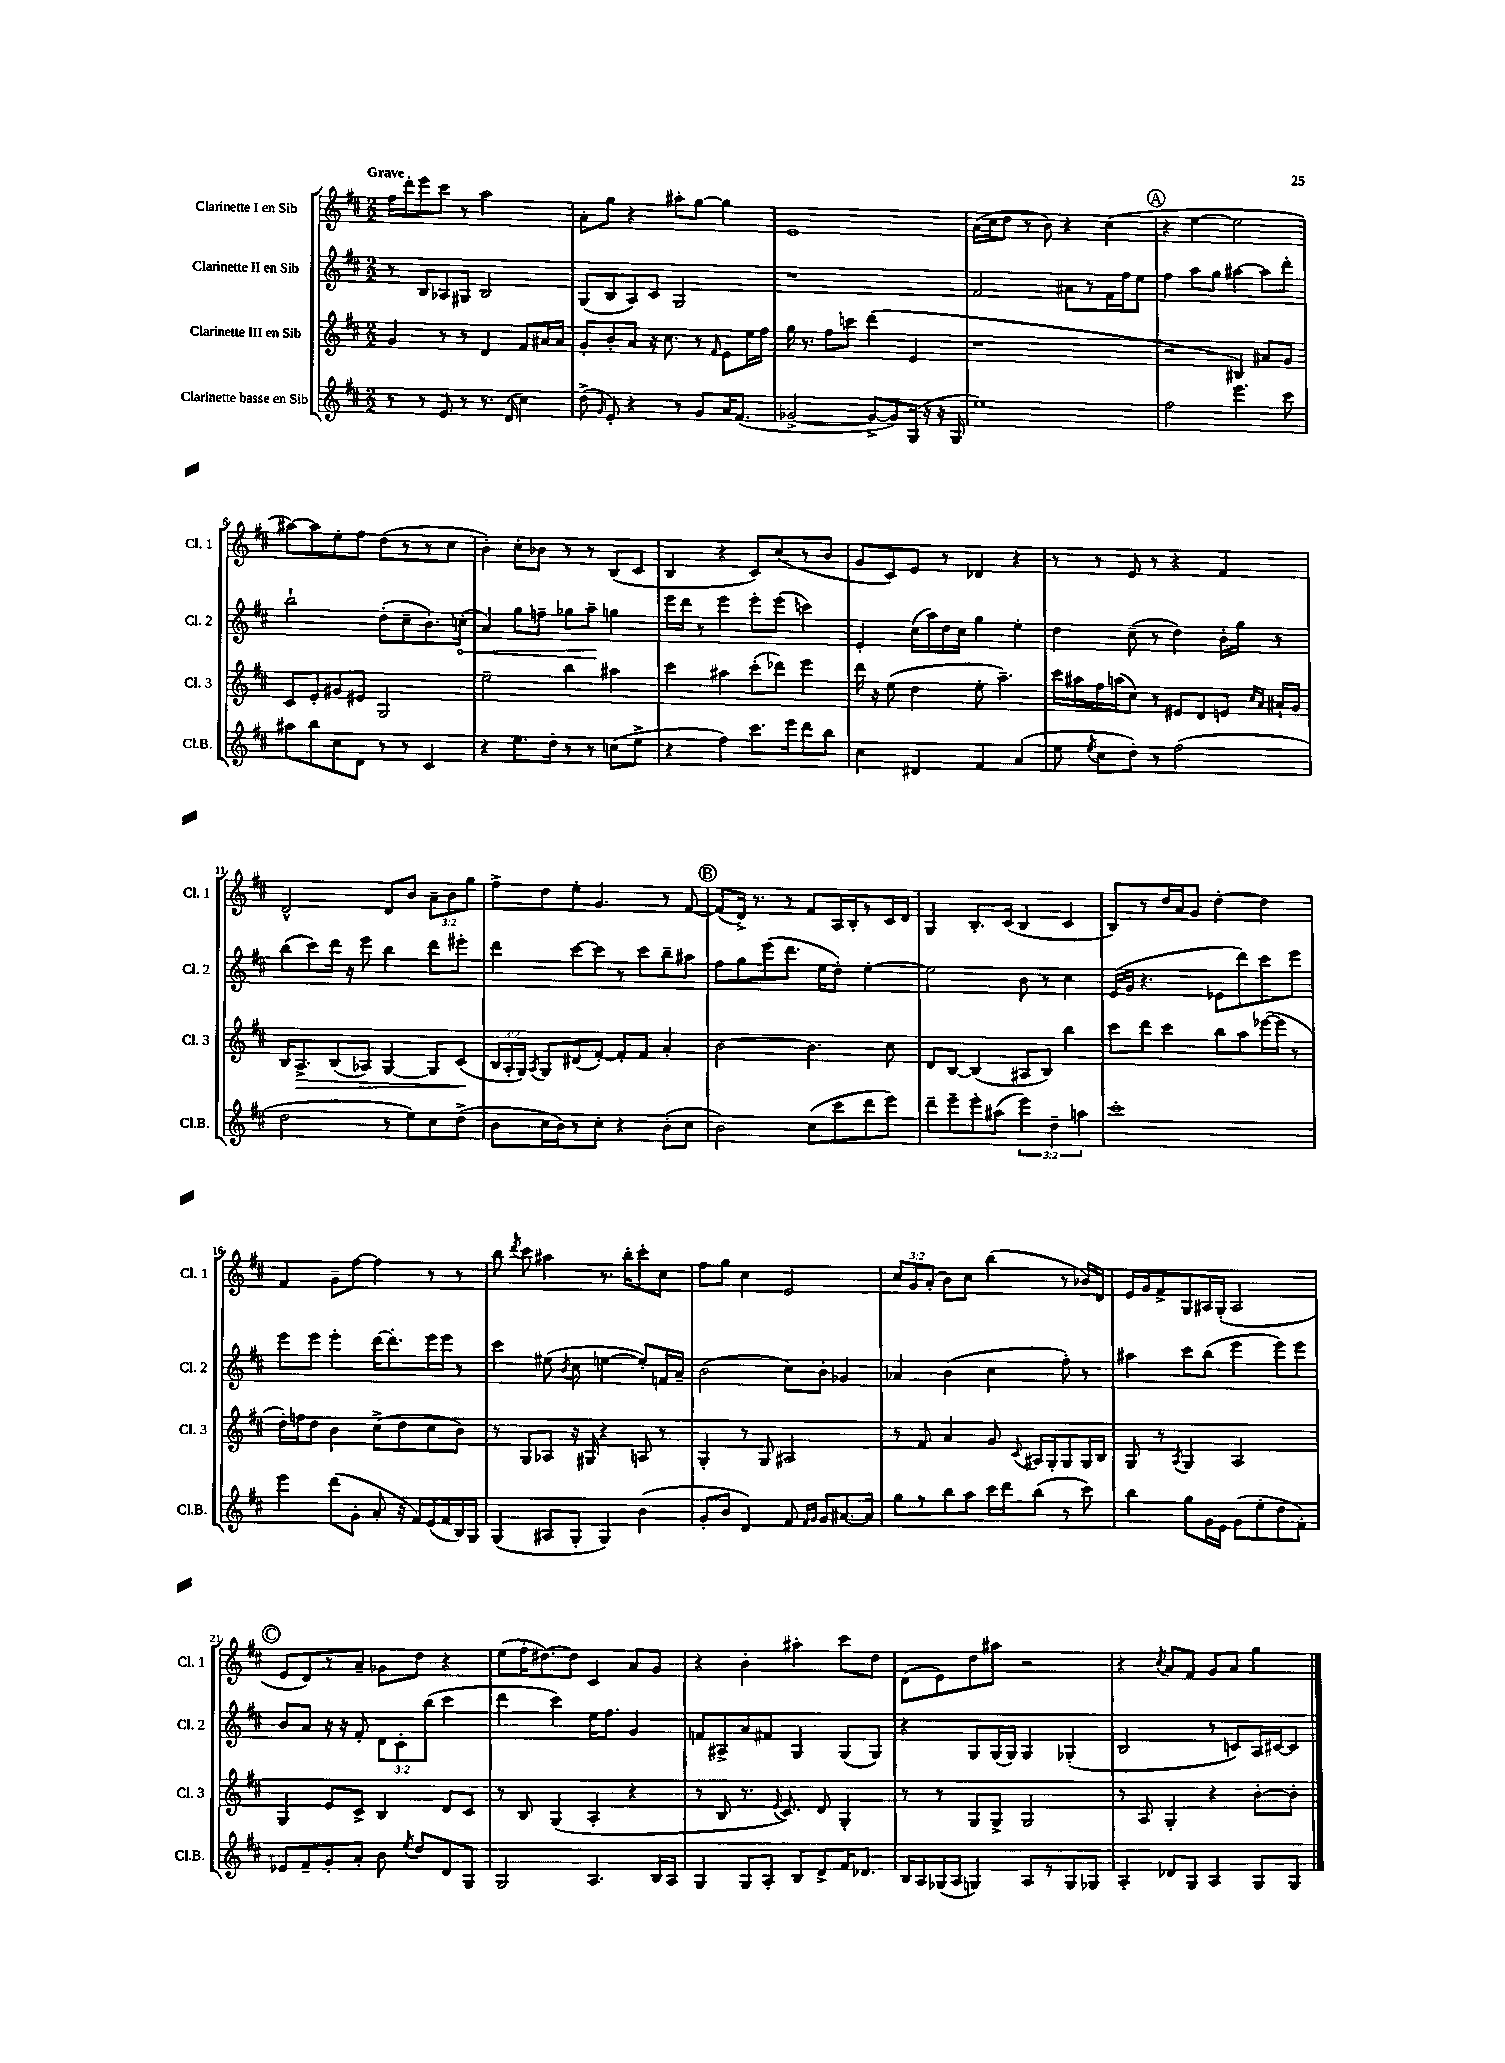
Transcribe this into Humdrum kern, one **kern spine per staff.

**kern	**kern	**kern	**kern
*staff4	*staff3	*staff2	*staff1
*clefG2	*clefG2	*clefG2	*clefG2
*k[f#c#]	*k[f#c#]	*k[f#c#]	*k[f#c#]
*M2/2	*M2/2	*M2/2	*M2/2
8r	4g/	8r	16ff#\LL
.	.	.	16ddd'\J
8r	.	8B/L	8eee\
8e/	8r	8A-/	8ccc#\J
8r	8r	8G#/J	8r
8.r	4d/	2B/	2aa\
(16d/	.	.	.
4cc#\)	8f#/L	.	.
.	16a#/L	.	.
.	16a#/JJ	.	.
=	=	=	=
(8dd^\	8g'/L	(8G/L	8a'\L
16qqg/	.	.	.
8e'/)	8b'/	8B/	8gg\J
4r	8a/J	8A/)	4r
.	16r	8c#/J	.
.	8.cc#\	.	.
8r	.	2G/	8aa#'\L
8g/L	8r	.	[8gg\J
.	16qqf#/	.	.
16a/K	8e\L	.	4gg\]
(8.f#/J	.	.	.
.	16ee\L	.	.
.	16ff#\JJ	.	.
=	=	=	=
[2g-^/	16gg\	1r	1e
.	8.r	.	.
.	8ff#\L	.	.
.	8ccc\J	.	.
8g-^/_L	(4ddd\	.	.
8g-/])	.	.	.
(16G/Jk	4e/	.	.
16r	.	.	.
16r	.	.	.
16G/	.	.	.
=	=	=	=
1ee)	1r	2f#/	(16a\LL
.	.	.	16cc#\J
.	.	.	8dd\J
.	.	.	8r
.	.	.	8b\)
.	.	8a#\L	4r
.	.	8r	.
.	.	16f#\L	(4cc#\
.	.	16ff#\J	.
.	.	8ee\J	.
=	=	=	=
2ff#\	2r	4ff#\	4r
.	.	8aa\L	[4ee\
.	.	8gg\J	.
4.eee\	4B#/)	[4aa#\	2ee\]
.	8a#/L	8aa#\]L	.
8ccc#\	8g/J	8ddd'\J	.
=	=	=	=
8aa#\L	8c#/L	2bb`\	[8aa#\L)
8bb\	8e'/	.	8aa#\]
8cc#\	8g#/	.	8ee'\
8d\J	8e#/J	.	8ff#\J
8r	2G/	(8dd'\L	(8dd\L
8r	.	8cc#~\	8r
4c#/	.	8.b'\)	8r
.	.	.	8cc#\J
.	.	(16cc'\Jk	.
=	=	=	=
4r	2ee~\	4a/)	4b'\)
8.ee\L	.	8gg\L	8cc#'\L
.	.	8ff~\J	8b-\J
16dd'\Jk	.	.	.
8r	4bb\	8gg-\L	8r
8r	.	8aa~\J	8r
(8cc\L	4aa#\	4gg\	(8B/L
8ee^\J	.	.	8c#/J
=	=	=	=
4r	4ccc#\	16eee\LL	4B/
.	.	16ddd\JJ	.
.	.	8r	.
4ff#\)	4aa#\	4eee\	4r
8.ccc#\L	(8ccc#'\L	8eee'\L	8c#/L)
.	8ddd-\J)	(8eee\J	(8cc#/
16eee\k	.	.	.
8ddd\	4eee\	4ccc\)	8r
8bb\J	.	.	8b/J
=	=	=	=
4cc#\	16ddd\	4e'/	8g/L
.	16r	.	.
.	(8ee\	.	8c#/)
4d#/	4dd\	(16cc#\LL	8e/J
.	.	16aa\)	.
.	.	16dd\	8r
.	.	16cc#\JJ	.
4f#/	8ee'\	4gg\	4d-/
.	4.aa~\)	.	.
(4a/	.	4ee'\	4r
=	=	=	=
8ee\	16ccc#\LL	4dd\	8r
.	16aa#\	.	.
8qee/	.	.	.
8cc#\L	16ff#\	.	8r
.	(16aa\J	.	.
8dd'\J)	8cc#\J)	(8cc#~\	8e/
8r	8r	8r	8r
(2ff#\	8e#/L	4dd\)	4r
.	8d/	.	.
.	8e/J	16b'\LL	4f#/
.	.	16gg\JJ	.
.	16qqcc#/LL	.	.
.	16qqa/JJ	.	.
.	16a#`/LL	8r	.
.	16g/JJ	.	.
=	=	=	=
2dd\	16B/LK	(8bb\L	2d^^/
.	8.A^/	.	.
.	.	8ccc#\)	.
.	(8B/	16ddd\Jk	.
.	.	16r	.
.	8A-/J)	8eee\	.
8r	[4G/	4bb\	8d/L
8ee\L)	.	.	8b/J
8cc#\	8G/]L	8ddd\L	12a~\L
.	.	.	12b\
(8dd^\J	(8c#/J	8eee#'\J	.
.	.	.	12gg\J
=	=	=	=
8b\L	24B/LL	4ddd\	8ff#^\L
.	24A'/	.	.
.	24G/JJ)	.	.
.	8qA/	.	.
16cc#\L	8G/L	.	8dd\
16b\J)	.	.	.
8r	(8d#/	[8ccc#\L	8ee'\J
8cc#'\J	[8f#'/J)	8ccc#\]J	4.g/
4r	8f#'/]L	8r	.
.	8f#/J	8ccc#\L	.
(8b'\L	4a'/	8bb~\	8r
8cc#\J	.	8aa#\J	[8f#/
=	=	=	=
2b\)	[2b\	8ff#\L	(8f#/]L
.	.	8gg\	16d^/Jk)
.	.	.	8.r
.	.	(8eee\	.
.	.	8.ddd\J	8r
(8cc#\L	4.b\]	.	8f#/L
.	.	16ee\LK	.
8ccc#\	.	8dd'\J)	16A/L
.	.	.	16B'/J
8ddd\	.	[4ee'\	8r
8eee\J)	8cc#\	.	16c#/L
.	.	.	16d/JJ
=	=	=	=
8ddd~\L	8d/L	2ee\]	4G/
8eee~\	[8B/J	.	.
8eee'\	(4B/]	.	8.B'/L
(8aa#\J	.	.	.
.	.	.	(16c#/Jk
6eee\)	8A#/L	8b\	4B/
.	8B/J)	8r	.
6dd~\	.	.	.
.	4bb\	4cc#\	4c#/
6aa\	.	.	.
=	=	=	=
1ccc#'	8ccc#\L	(16e/LL	8B/L)
.	.	16g/JJ	.
.	8ddd\J	4.r	8r
.	4ccc#\	.	16dd/L
.	.	.	16a/J
.	.	.	8g/J
.	8bb\L	8e-\L	[4dd'\
.	8aa\	8ddd\)	.
.	([16eee-\L	8ccc#\	4dd\]
.	16eee-\]JJ	.	.
.	8r	8eee\J	.
=	=	=	=
4eee\	16dd'\LL)	8eee\L	4f#/
.	16ff\J	.	.
.	8dd\J	8eee\J	.
(8ddd\L	4b\	4eee'\	8g~\L
8g'\J	.	.	[8ff#\J
8a'/	(8cc#^\L	[16ddd\LK	4ff#\]
.	.	8.ddd'\]	.
16r	8dd\	.	.
16f#/LL)	.	.	.
(16e/	8cc#\	16eee\L	8r
16f#/	.	16eee\JJ	.
16B/)	8b\J)	8r	8r
16G/JJ	.	.	.
=	=	=	=
(4G/	8r	4ccc#\	8bb\
.	.	.	8qddd/
.	8G/L	.	8ccc#\
8A#/L	8A-/J	(8ee#\	4aa#\
.	.	8qb/	.
8G'/J	16r	8cc#\	.
.	16G#/	.	.
4G/)	4r	[4ee\	8.r
.	.	.	16bb'\LK
(4b\	8A/	8ee'/]L)	8ccc#'\
.	8r	16f/L	8cc#\J
.	.	16a~/JJ	.
=	=	=	=
8g'/L	4G'/	(2b\	8ff#\L
8b/J	.	.	8gg\J
4d/)	8r	.	4cc#\
.	8G/	.	.
8f#/	2A#/	8cc#\L)	2e/
16qqf#/LL	.	.	.
16qqg/JJ	.	.	.
8g/L	.	8b'\J	.
[8.a#/	.	4g-/	.
16a#/]Jk	.	.	.
=	=	=	=
8gg\L	8r	4a-/	12cc#/L
.	.	.	12g/
8r	8f#/	.	.
.	.	.	(12a'/J
8bb\	4a/	(4b\	8b\L)
8aa\J	.	.	8cc#\J
16ccc#\LL	8g/	4cc#\	(4bb\
16ddd\J	.	.	.
.	8qqc#/	.	.
(8bb\J	16A#/LL	.	.
.	16G'/J	.	.
8r	8G/	8ff#'\)	8r
8ccc#\)	16G/L	8r	16b-/LL)
.	16B/JJ	.	16d/JJ
=	=	=	=
4bb\	8G/	4aa#\	16e/LL
.	.	.	16g/J
.	8r	.	8f#^/
.	8qA/	.	.
8gg\L	4G/	8ccc#\L	8G/
16g\L	.	(8bb\J	16A#/L
16e\JJ	.	.	(16G'/JJ
(8g\L	2A/	4eee\	2A#/
8ee'\	.	.	.
8dd\	.	8eee\L)	.
8f#'\J)	.	8eee\J	.
=	=	=	=
8e-/L	4G/	8b/L	8e/L
8f#~/	.	8a/J	8d/)
8g'/	8e/L	16r	8r
.	.	16r	.
8a'/J	8c#^/J	8f#'/	8a~/J
8b\	4B/	12d\L	8g-\L
.	.	12c#'\	.
8qee/	.	.	.
8dd/L	.	.	8dd\J
.	.	(12bb\J	.
8d/	8d/L	4ccc#\	4r
8G/J	8c#/J	.	.
=	=	=	=
2G/	8r	4ddd\	(8ee\L
.	8B/	.	16ff#'\K
.	.	.	[8.dd#\)
.	(4G/	4ccc#\)	.
.	.	.	8dd#\]J
4.A/	4A'/	16ee\LK	4c#/
.	.	8.ff#\J	.
.	4r	4g/	8a/L
16B/LL	.	.	8g/J
16A/JJ	.	.	.
=	=	=	=
4G/	8r	8f/L	4r
.	8B/	8A#^/	.
8G/L	8.r	8a/	4b'\
8A'/J	.	8f#/J	.
.	8qqe/	.	.
.	8.c#/)	.	.
8B/L	.	4G/	4aa#'\
8d^/	8d/	.	.
16f#/K	4G'/	(8G/L	8ccc#\L
8.d-/J	.	.	.
.	.	8G/J)	8dd\J
=	=	=	=
16B/LL	8r	4r	(8d\L
16A/	.	.	.
(16G-/	8r	.	8e\)
16A/JJ	.	.	.
4G/)	8G/L	8G/L	8dd\
.	8G^/J	(16G/L	8aa#\J
.	.	16G/JJ)	.
8A/L	2G/	4G/	2r
8r	.	.	.
8G/	.	(4G-'/	.
8G-/J	.	.	.
=	=	=	=
4A'/	8r	2B/	4r
.	8A/	.	.
.	.	.	8qcc#/
8d-/L	4G'/	.	8a/L
8G/J	.	.	8f#/J
4A/	4r	8r	8g/L
.	.	8c/L)	8a/J
8G/L	[8b'\L	16A/L	4gg\
.	.	[16c#/J	.
8G/J	8b'\]J	8c#/]J	.
==	==	==	==
*-	*-	*-	*-
